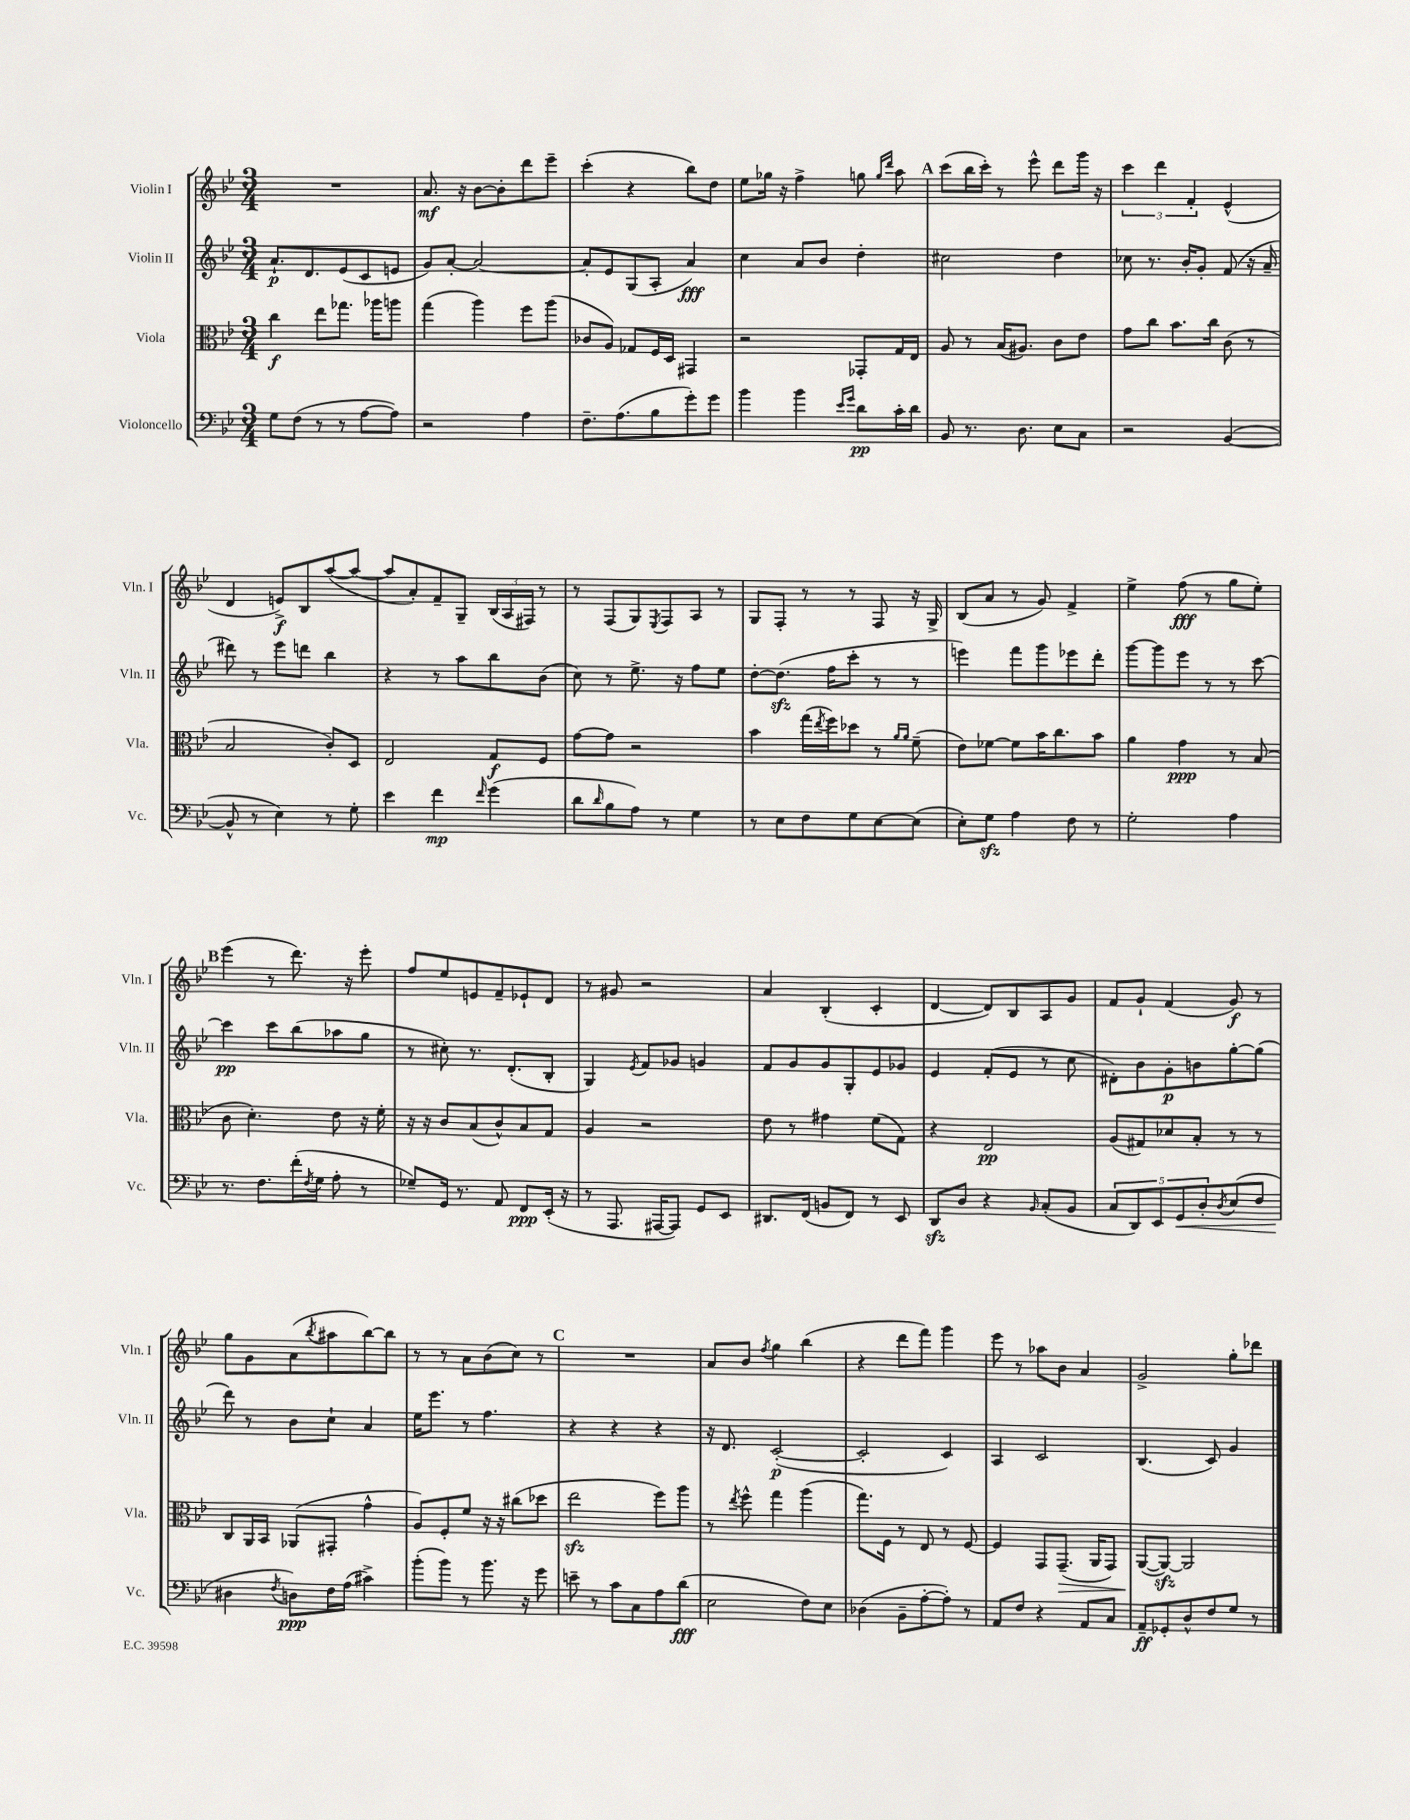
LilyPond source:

<<
\new StaffGroup <<
\new Staff = "s0" \with { instrumentName = "Violin I" shortInstrumentName = "Vln. I" } {
    \clef treble \key bes \major \numericTimeSignature \time 3/4
    R2. |
    a'8.\mf r16 bes'8~ bes'8-. d'''8 ees'''8-- |
    c'''4-.( r4 bes''8) d''8 |
    ees''8 ges''16 r16 f''4-> g''8 \grace { g''16 d'''16 } a''8 |
    \mark \markup { \bold "A" } c'''8( bes''16 c'''16-.) r8 ees'''8-^ d'''8 g'''16 r16 |
    \tuplet 3/2 { c'''4 d'''4 f'4-. } ees'4-^( |
    d'4 e'8->\f) bes8 a''8~( a''8~ |
    a''8 a'8-.) f'8-- g8-- \tuplet 3/2 { bes16( a16 fis16) } r8 |
    r8 f8( g8) \acciaccatura { ees8 } f8 a8 r8 |
    g8 f8-. r8 r8 f8 r16 g16-> |
    bes8( a'8 r8 g'8) f'4-> |
    ees''4-> f''8\fff( r8 g''8 ees''8-.) |
    \mark \markup { \bold "B" } ees'''4( r8 d'''8.) r16 ees'''8-. |
    f''8 ees''8 e'8 f'8-- ees'8-! d'8 |
    r8 gis'8 r2 |
    a'4 bes4-.( c'4-. |
    d'4~ d'8) bes8 a8 g'8 |
    f'8 g'8-! f'4( g'8\f) r8 |
    g''8 g'8 a'8( \acciaccatura { bes''8 } ais''8 bes''8~) bes''8 |
    r8 r8 a'8 bes'8( c''8) r8 |
    \mark \markup { \bold "C" } R2. |
    a'8 bes'8 \acciaccatura { f''8 } g''4 bes''4( |
    r4 d'''8 f'''8) g'''4 |
    ees'''8 r8 aes''8 bes'8 a'4 |
    g'2-> g''8-. des'''8 \bar "|." |
}
\new Staff = "s1" \with { instrumentName = "Violin II" shortInstrumentName = "Vln. II" } {
    \clef treble \key bes \major \numericTimeSignature \time 3/4
    a'8.-!\p d'8. ees'8( c'8 e'8 |
    g'8) a'8~-. a'2~ |
    a'8-. ees'8 g8( a8-. a'4\fff) |
    c''4 a'8 bes'8 d''4-. |
    \mark \markup { \bold "A" } cis''2 d''4 |
    ces''8 r8. bes'16-. g'8-. f'8( r16 a'16-- |
    dis'''8) r8 ees'''8 d'''8 bes''4 |
    r4 r8 a''8 bes''8 bes'8( |
    c''8) r8 ees''8.-> r16 f''8 ees''8 |
    d''8~-. d''8.\sfz( f''16 c'''8-. r8 r8 |
    e'''4) f'''8 g'''8 ees'''8 d'''8-. |
    g'''8~ g'''8 ees'''8 r8 r8 c'''8~ |
    \mark \markup { \bold "B" } c'''4\pp c'''8 bes''8( aes''8 g''8 |
    r8 cis''8-.) r8. d'8.-.( bes8-. |
    g4) \acciaccatura { ees'8 } f'8 ges'8 g'4 |
    f'8 g'8 g'8 g8-. ees'8 ges'8 |
    ees'4 f'8-.( ees'8 r8 c''8 |
    dis'8-.) bes'8 g'8-.\p b'8 g''8~-. g''8( |
    d'''8) r8 bes'8 c''8-! a'4 |
    ees''16 ees'''8. r8 f''4. |
    \mark \markup { \bold "C" } r4 r4 r4 |
    r16 d'8. c'2~-.\p( |
    c'2-. c'4) |
    a4 c'2 |
    bes4.( c'8) g'4 \bar "|." |
}
\new Staff = "s2" \with { instrumentName = "Viola" shortInstrumentName = "Vla." } {
    \clef alto \key bes \major \numericTimeSignature \time 3/4
    c''4\f ees''8 ges''8. aes''16 a''8 |
    g''4( a''4) f''8 a''8( |
    ces'8 a8) ges8 f16 d16 gis,4 |
    r2 ges,8-. g16 ees16 |
    \mark \markup { \bold "A" } a8 r8 bes16( ais8.) c'8 ees'8 |
    g'8 c''8 bes'8. c''16 c'8( r8 |
    bes2 c'8-.) d8 |
    ees2 g8\f f8 |
    g'8~ g'8 r2 |
    bes'4 g''16( \acciaccatura { ees''8 } f''16) des''8 r8 \grace { a'16 a'16 } f'8--( |
    ees'8) fes'8~ fes'8 bes'16 c''8. bes'8 |
    a'4 g'4\ppp r8 bes8( |
    \mark \markup { \bold "B" } c'8 d'4.-.) ees'8 r16 f'16-. |
    r16 r16 c'8 bes8( c'8-^) bes8 g8 |
    a4 r2 |
    ees'8 r8 gis'4 f'8( g8) |
    r4 ees2\pp |
    a8( gis8) des'8 bes8-. r8 r8 |
    c8 a,16 bes,16 aes,8( gis,8-. g'4-^ |
    a8) f8-. f'8 r16 r16 cis''8( des''8 |
    \mark \markup { \bold "C" } ees''2\sfz f''8) a''8 |
    r8 \acciaccatura { ees''8 } f''8-^ g''4 a''4( |
    g''8.) f16 r8 ees8 r8 f8~ |
    f4 g,8 g,8.--\>( a,16 g,8) |
    a,8~\!( a,8~\sfz) a,2 \bar "|." |
}
\new Staff = "s3" \with { instrumentName = "Violoncello" shortInstrumentName = "Vc." } {
    \clef bass \key bes \major \numericTimeSignature \time 3/4
    g8 f8( r8 r8 a8~ a8) |
    r2 a4 |
    f8.-- a8.( bes8 g'8-.) g'8 |
    bes'4 bes'4 \grace { ees'16 g'16 } d'8\pp c'16-. d'16 |
    \mark \markup { \bold "A" } bes,8 r8. d8. ees8 c8 |
    r2 bes,4~( |
    bes,8-^ r8 ees4) r8 g8-. |
    ees'4 f'4\mp \grace { f'16 } g'4( |
    d'8 \grace { d'16 } bes8 a8) r8 g4 |
    r8 ees8 f8 g8 ees8~ ees8( |
    ees8-.) g8\sfz a4 f8 r8 |
    g2-. a4 |
    \mark \markup { \bold "B" } r8. f8. f'16-.( \acciaccatura { f8 } g16 a8-. r8 |
    ges8--) g,16 r8. a,8 f,8\ppp ees,16-.( r16 |
    r8 a,,8. ais,,16~ ais,,8) g,8 ees,8 |
    dis,8. f,16( b,8 f,8) r8 ees,8 |
    d,8\sfz d8 r4 \grace { bes,16 } c8-.( bes,8 |
    \tuplet 5/4 { c8 d,8) ees,8 g,8\< d8-. } \acciaccatura { d8 } ees8( f8 |
    dis4\! \acciaccatura { f8 } d8\ppp) f16 a16( cis'4->) |
    bes'8-.( bes'8) r8 bes'8. r16 g'8 |
    \mark \markup { \bold "C" } e'8-- r8 c'8 c8 a8 d'8\fff( |
    ees2 f8) ees8 |
    des4( bes,8-- a8~-. a8-.) r8 |
    a,8 f8 r4 a,8 c8 |
    a,8--\ff ges,8-. d8-^ f8 g8 r8 \bar "|." |
}
>>
>>
\layout { \context { \Score \remove "Bar_number_engraver" } }
